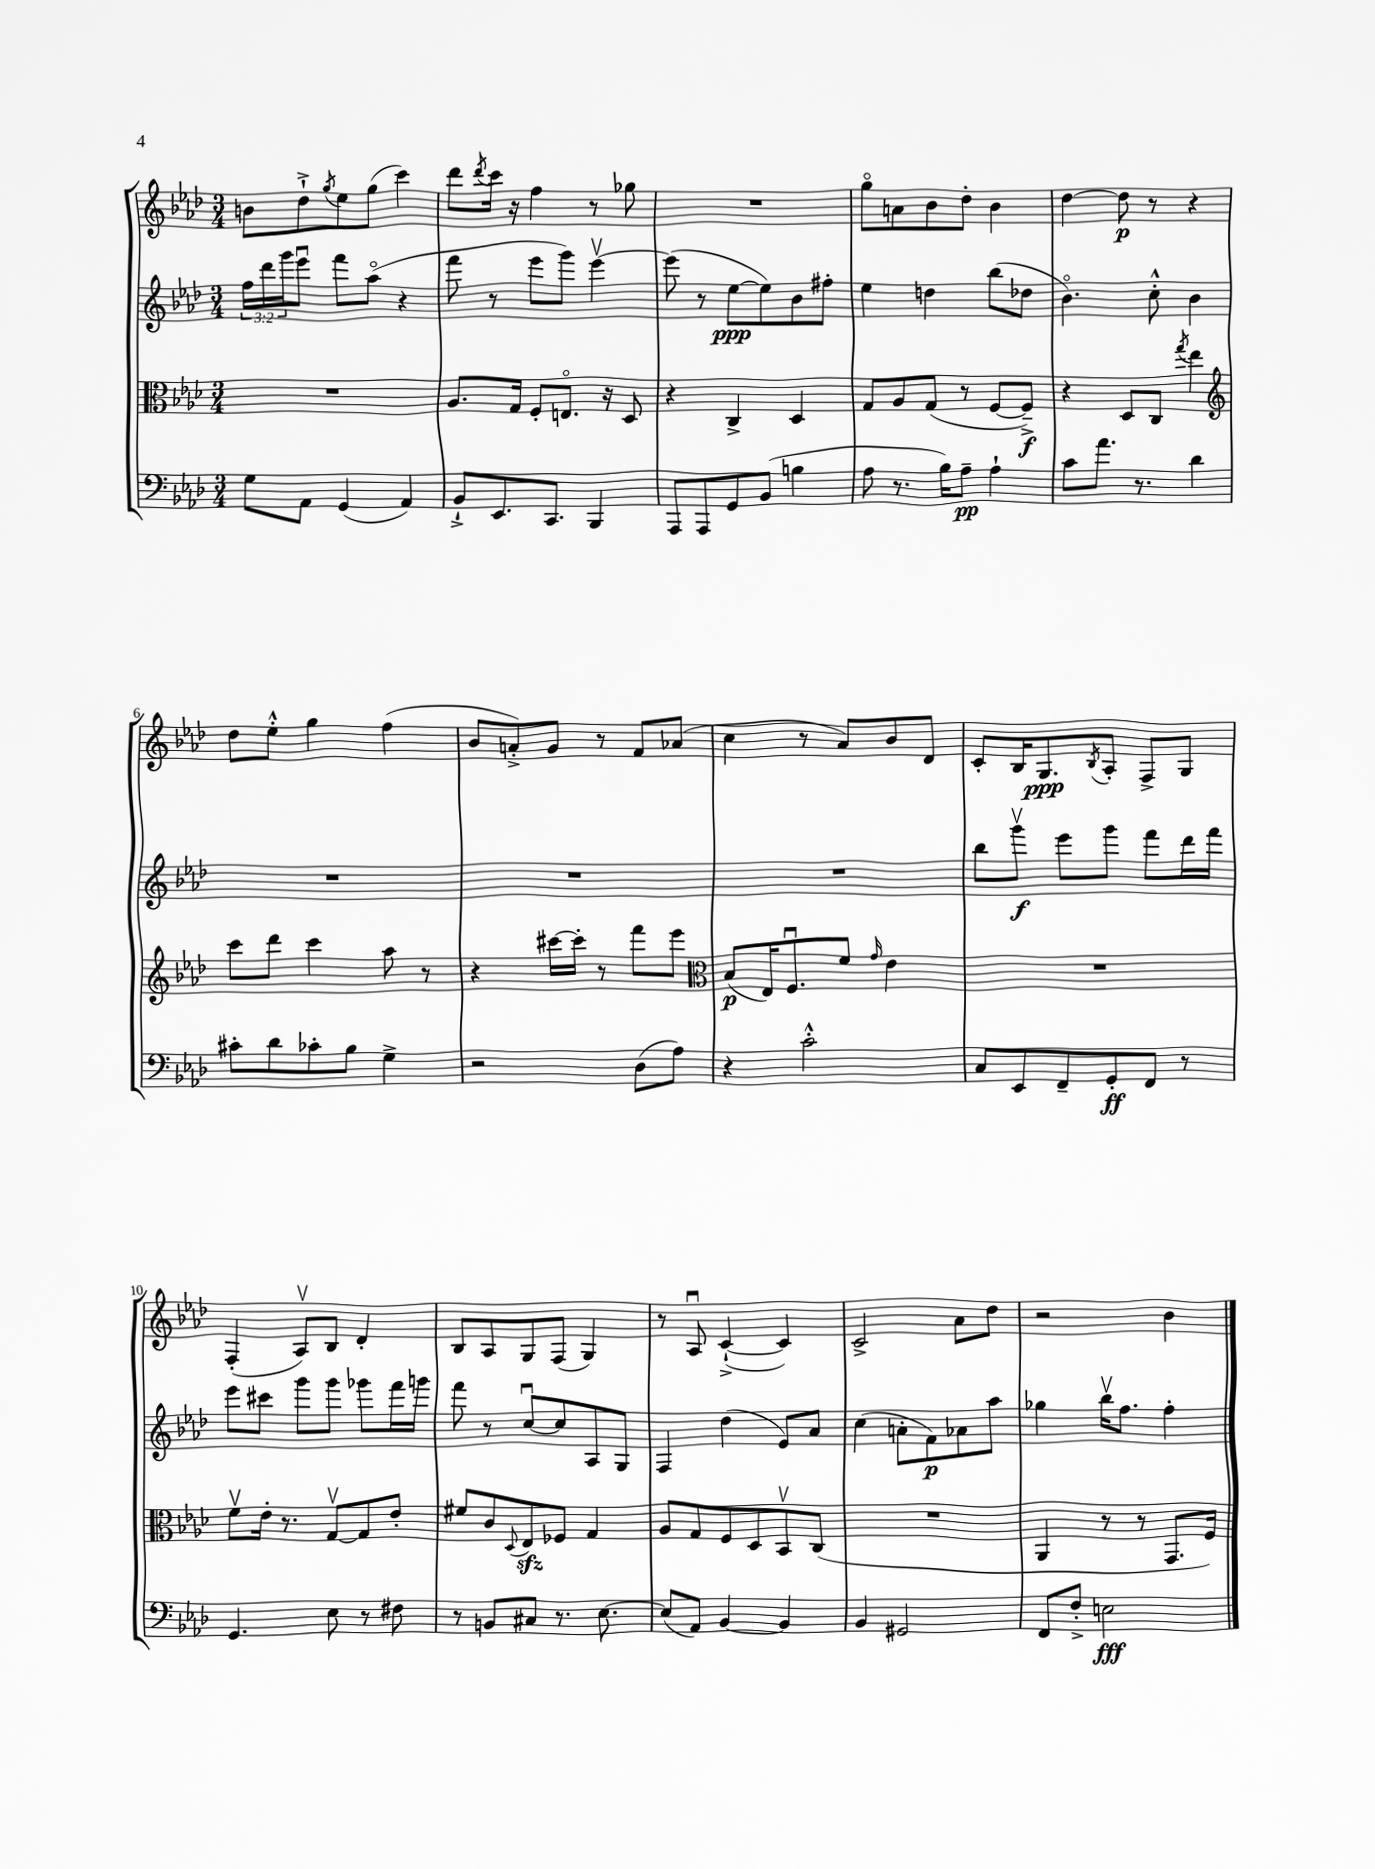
<<
\new StaffGroup <<
\new Staff = "s0" {
    \clef treble \key aes \major \numericTimeSignature \time 3/4
    b'8 des''8-!-> \acciaccatura { g''8 } ees''8 g''8( c'''4) |
    des'''8 \acciaccatura { des'''8 } c'''16 r16 f''4 r8 ges''8 |
    R2. |
    g''8\flageolet a'8 bes'8 des''8-. bes'4 |
    des''4~ des''8\p r8 r4 |
    des''8 ees''8-.-^ g''4 f''4( |
    bes'8 a'8-.->) g'8 r8 f'8 aes'8( |
    c''4 r8 aes'8) bes'8 des'8 |
    c'8-. bes16 g8.\ppp \acciaccatura { bes8 } aes8-. f8-> g8 |
    f4-.( aes8\upbow) bes8 des'4-. |
    bes8 aes8 g8 f8( g4) |
    r8 aes8\downbow c'4~-!->( c'4) |
    c'2-> aes'8 des''8 |
    r2 bes'4 \bar "|." |
}
\new Staff = "s1" {
    \clef treble \key aes \major \numericTimeSignature \time 3/4 \override Staff.TupletNumber.text = #tuplet-number::calc-fraction-text
    \tuplet 3/2 { f''16 des'''16 g'''16 } ees'''8\downbow f'''8 aes''8\flageolet( r4 |
    f'''8 r8 ees'''8 g'''8) ees'''4~\upbow |
    ees'''8( r8 ees''8~\ppp ees''8) bes'8 fis''8-. |
    ees''4 d''4 bes''8( des''8 |
    bes'4.\flageolet) c''8-.-^ bes'4 |
    R2. |
    R2. |
    R2. |
    bes''8 g'''8\upbow\f ees'''8 g'''8 f'''8 des'''16 f'''16 |
    ees'''8 cis'''8 g'''8 g'''8 ges'''8 f'''16 g'''16 |
    f'''8 r8 c''8~\downbow c''8 aes8 g8 |
    f4 des''4( ees'8) aes'8 |
    c''4( a'8-. f'8\p) aes'8 aes''8 |
    ges''4 bes''16\upbow f''8. f''4-. \bar "|." |
}
\new Staff = "s2" {
    \clef alto \key aes \major \numericTimeSignature \time 3/4
    R2. |
    aes8. g16 f8-. e8.\flageolet r16 des8 |
    r4 c4-> des4 |
    g8 aes8 g8( r8 f8~ f8--->\f) |
    r4 des8 c8 \acciaccatura { g''8 } ees''4 |
    \clef treble c'''8 des'''8 c'''4 aes''8 r8 |
    r4 cis'''16~ cis'''16-. r8 f'''8 ees'''8 |
    \clef alto bes8\p( ees16) f8.\downbow f'8 \grace { g'16 } ees'4 |
    R2. |
    f'8\upbow ees'16-. r8. g8~\upbow g8 ees'8-. |
    fis'8 c'8 \appoggiatura { des8 } ees8\sfz fes8 g4 |
    aes8 g8 f8 des8 bes,8\upbow c8( |
    R2. |
    aes,4 r8 r8 g,8. f16) \bar "|." |
}
\new Staff = "s3" {
    \clef bass \key aes \major \numericTimeSignature \time 3/4
    g8 aes,8 g,4( aes,4) |
    bes,8-!-> ees,8. c,8. bes,,4 |
    aes,,8 aes,,8 g,8 bes,8( b4 |
    aes8 r8. bes16) aes8--\pp aes4-! |
    c'8 aes'8. r8. des'4 |
    cis'8-. des'8 ces'8-. bes8 g4-> |
    r2 des8( aes8) |
    r4 c'2-.-^ |
    c8 ees,8 f,8-- g,8-.\ff f,8 r8 |
    g,4. ees8 r8 fis8 |
    r8 b,8 cis8 r8. ees8.~ |
    ees8( aes,8) bes,4~ bes,4 |
    bes,4 gis,2 |
    f,8 f8-.-> e2\fff \bar "|." |
}
>>
>>
